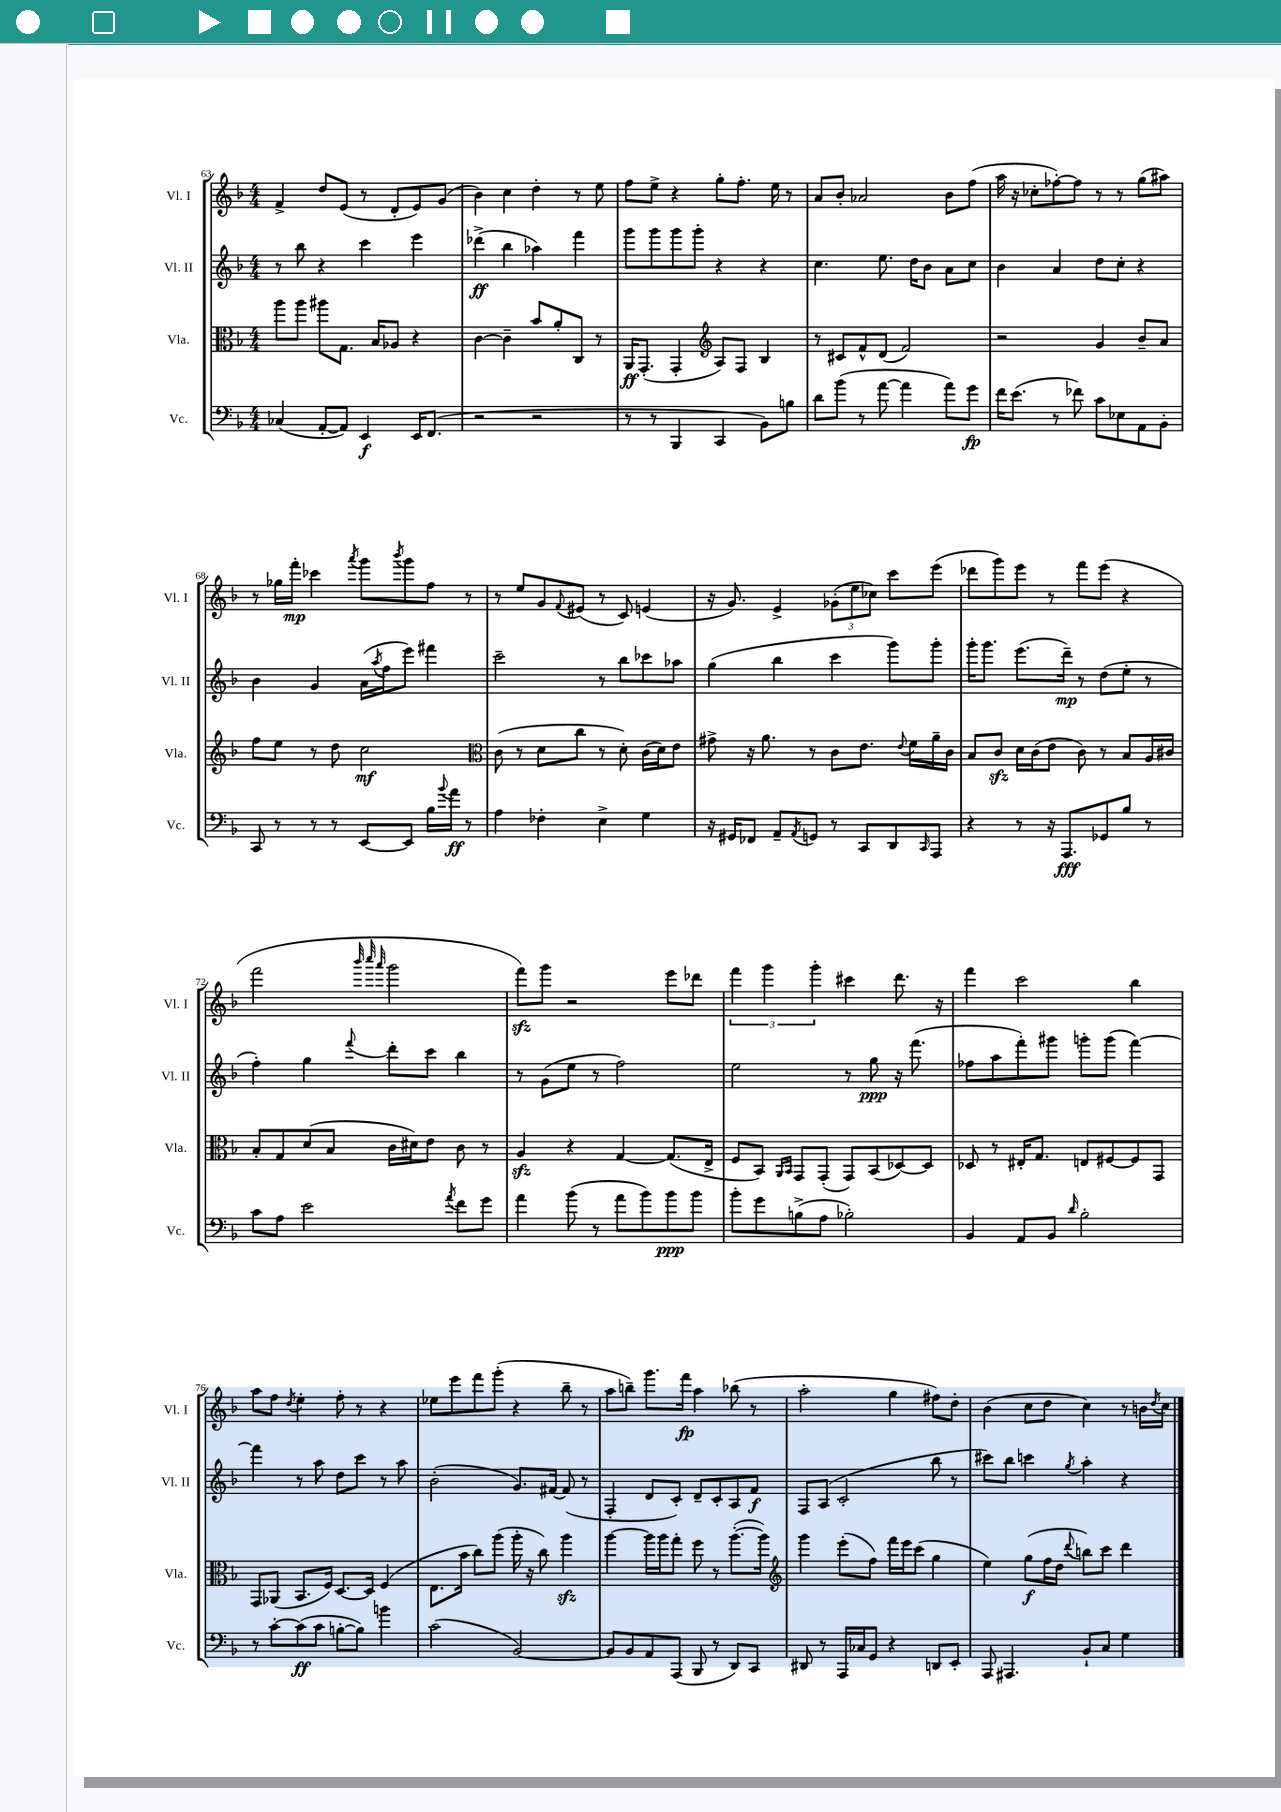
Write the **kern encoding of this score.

**kern	**dynam	**kern	**dynam	**kern	**dynam	**kern	**dynam
*part4	*part4	*part3	*part3	*part2	*part2	*part1	*part1
*staff4	*staff4	*staff3	*staff3	*staff2	*staff2	*staff1	*staff1
*I"Vc.	*	*I"Vla.	*	*I"Vl. II	*	*I"Vl. I	*
*I'Vc.	*	*I'Vla.	*	*I'Vl. II	*	*I'Vl. I	*
*clefF4	*	*clefC3	*	*clefG2	*	*clefG2	*
*k[b-]	*	*k[b-]	*	*k[b-]	*	*k[b-]	*
*M4/4	*	*M4/4	*	*M4/4	*	*M4/4	*
=63	=63	=63	=63	=63	=63	=63	=63
(4C-X/	.	8aa\L	.	8r	.	4f^/	.
.	.	8aa\J	.	8bb-\	.	.	.
[8AA'/L	.	8aa#X\L	.	4r	.	8dd/L	.
8AA/J])	.	8.G\J	.	.	.	(8e/J	.
4EE/	f	.	.	4ccc\	.	8r	.
.	.	16B-/KL	.	.	.	.	.
.	.	8A-X/J	.	.	.	8d'/L	.
16EE/KL	.	4r	.	4eee\	.	8e/)	.
(8.FF/J	.	.	.	.	.	.	.
.	.	.	.	.	.	(8g/J	.
=64	=64	=64	=64	=64	=64	=64	=64
2r	.	[4c\	.	(4ddd-X^\	ff	4b-\)	.
.	.	4c~\]	.	4bb-\	.	4cc\	.
2r	.	8b-/L	.	4aa-X\)	.	4dd'\	.
.	.	8a'/	.	.	.	.	.
.	.	8C/J	.	4fff\	.	8r	.
.	.	8r	.	.	.	8ee\	.
=65	=65	=65	=65	=65	=65	=65	=65
8r	.	16AA/KL	ff	8ggg\L	.	8ff\L	.
.	.	(8.GG'/J	.	.	.	.	.
8r	.	.	.	8ggg\	.	8ee^\J	.
4BBB-/	.	4GG'/	.	8ggg\	.	4r	.
.	.	.	.	8ggg'\J	.	.	.
*	*	*clefG2	*	*	*	*	*
4CC/	.	8A/L)	.	4r	.	8gg'\L	.
.	.	8F/J	.	.	.	8.ff'\J	.
8BB-\L)	.	4B-/	.	4r	.	.	.
.	.	.	.	.	.	16ee\	.
8Bn\J	.	.	.	.	.	8r	.
=66	=66	=66	=66	=66	=66	=66	=66
8d\L	.	8r	.	4.cc\	.	8a/L	.
(8b-\J	.	8c#X/L	.	.	.	8b-'/J	.
8r	.	8f^^/	.	.	.	2a-X/	.
[8a\	.	(8d/J	.	8.ee\	.	.	.
4a\]	.	2f/)	.	.	.	.	.
.	.	.	.	16dd\KL	.	.	.
.	.	.	.	8b-\J	.	.	.
8a\L)	.	.	.	8a\L	.	8b-\L	.
8g\J	fp	.	.	8cc\J	.	(8ff\J	.
=67	=67	=67	=67	=67	=67	=67	=67
16f\KL	.	2r	.	4b-\	.	16aa\	.
(8.e\J	.	.	.	.	.	16r	.
.	.	.	.	.	.	8cc-X'\L	.
8r	.	.	.	4a/	.	[8ff-X'\)	.
8f-X\)	.	.	.	.	.	8ff-\J]	.
8c\L	.	4g/	.	8dd\L	.	8r	.
8E-X\	.	.	.	8cc'\J	.	8r	.
8AA\	.	8b-~/L	.	4r	.	(8gg\L	.
8BB-'\J	.	8a/J	.	.	.	8aa#X\J)	.
!!LO:LB:g=z
=68	=68	=68	=68	=68	=68	=68	=68
8CC/	.	8ff\L	.	4b-\	.	8r	.
8r	.	8ee\J	.	.	.	16gg-X\LL	.
.	.	.	.	.	.	16fff'\JJ	mp
8r	.	8r	.	4g/	.	4ccc-X\	.
8r	.	8dd\	.	.	.	.	.
.	.	.	.	.	.	8qaaa/	.
[8EE/L	.	2cc\	mf	(16a\LL	.	8ggg\L	.
.	.	.	.	8qaa/	.	.	.
.	.	.	.	16ff\J	.	.	.
.	.	.	.	.	.	8qbbb-/	.
8EE/J]	.	.	.	8eee\J)	.	8ggg\	.
16B-\LL	.	.	.	4fff#X\	.	8ff\J	.
8qqb-/	.	.	.	.	.	.	.
16a\JJ	ff	.	.	.	.	.	.
8r	.	.	.	.	.	8r	.
=69	=69	=69	=69	=69	=69	=69	=69
*	*	*clefC3	*	*	*	*	*
4A\	.	(8c\	.	2ccc~\	.	8r	.
.	.	8r	.	.	.	8ee/L	.
4F-X'\	.	8d\L	.	.	.	8g/	.
.	.	.	.	.	.	8qqf/	.
.	.	8cc\J	.	.	.	(8e#X/J	.
4E^\	.	8r	.	8r	.	8r	.
.	.	8d'\)	.	8bb-\L	.	8c/)	.
4G\	.	(16c\LL	.	8ccc-X\	.	(4en/	.
.	.	16d\J)	.	.	.	.	.
.	.	8e\J	.	8aa-X\J	.	.	.
=70	=70	=70	=70	=70	=70	=70	=70
16r	.	8g#X^\	.	(4gg\	.	16r	.
16GG#X/KL	.	.	.	.	.	8.g/)	.
8FF-X/J	.	16r	.	.	.	.	.
.	.	8.a\	.	.	.	.	.
8AA~/L	.	.	.	4bb-\	.	4e^/	.
8qAA/	.	.	.	.	.	.	.
8GGn/J	.	8r	.	.	.	.	.
8r	.	8c\L	.	4ccc\	.	(12g-X'\L	.
.	.	.	.	.	.	12ee\	.
8CC/L	.	8.e\J	.	.	.	.	.
.	.	.	.	.	.	12cc-X\J)	.
8DD/	.	.	.	8ggg\L)	.	8ccc\L	.
.	.	8qqe/	.	.	.	.	.
.	.	16f\LL	.	.	.	.	.
16qqCC/	.	.	.	.	.	.	.
8AAA/J	.	16a~\	.	8ggg'\J	.	(8eee\J	.
.	.	16c\JJ	.	.	.	.	.
=71	=71	=71	=71	=71	=71	=71	=71
4r	.	8B-/L	.	16ggg'\KL	.	8ddd-X\L	.
.	.	.	.	8.ggg\J	.	.	.
.	.	8czz/J	.	.	.	8ggg\)	.
8r	.	16d\LL	.	(8.eee\L	.	8eee\J	.
.	.	(16c\J	.	.	.	.	.
16r	.	8e\J	.	.	.	8r	.
8.AAA/L	fff	.	.	16ddd~\Jk)	mp	.	.
.	.	8c\)	.	8r	.	8fff\L	.
8GG-X/	.	8r	.	(8dd\L	.	(8eee\J	.
8B-/J	.	8B-/L	.	8ee'\J	.	4r	.
8r	.	16A/L	.	8r	.	.	.
.	.	16c#X/JJ	.	.	.	.	.
!!LO:LB:g=z
=72	=72	=72	=72	=72	=72	=72	=72
8c\L	.	8B-'/L	.	4ff'\)	.	2fff\	.
8A\J	.	8G/	.	.	.	.	.
2e\	.	(8d/	.	4gg\	.	.	.
.	.	8B-/J	.	.	.	.	.
.	.	.	.	.	.	32qqbbb-/	.
.	.	.	.	.	.	32qqcccc/	.
.	.	.	.	8qqfff/	.	32qqaaa/	.
.	.	16c\LL	.	8ddd'\L	.	2ggg\	.
.	.	16d#X\J)	.	.	.	.	.
.	.	8e\J	.	8ccc\J	.	.	.
8qa/	.	.	.	.	.	.	.
8f\L	.	8c\	.	4bb-\	.	.	.
8g\J	.	8r	.	.	.	.	.
=73	=73	=73	=73	=73	=73	=73	=73
4a\	.	4Azz/	.	8r	.	8fffzz\L)	.
.	.	.	.	(8g\L	.	8ggg\J	.
(8b-\	.	4r	.	8ee\J	.	2r	.
8r	.	.	.	8r	.	.	.
8a\L	.	[4G/	.	2ff\)	.	.	.
8b-\)	.	.	.	.	.	.	.
8b-\	ppp	(8.G/L]	.	.	.	8eee\L	.
8b-\J	.	.	.	.	.	8ddd-X\J	.
.	.	16E^/Jk	.	.	.	.	.
=74	=74	=74	=74	=74	=74	=74	=74
8b-'\L	.	8F/L	.	2ee\	.	6fff\	.
8g\	.	8BB-/J)	.	.	.	.	.
.	.	.	.	.	.	6ggg\	.
.	.	16qqAA/LL	.	.	.	.	.
.	.	16qqBB-/JJ	.	.	.	.	.
(8Bn^\	.	8GG/L	.	.	.	.	.
.	.	.	.	.	.	6ggg'\	.
8A\J	.	(8GG'/J	.	.	.	.	.
2B-X'\)	.	8GG/L)	.	8r	.	4ccc#X\	.
.	.	(8BB-/	.	8gg\	ppp	.	.
.	.	[8D-X/)	.	16r	.	8.ddd\	.
.	.	.	.	(8.fff\	.	.	.
.	.	8D-/J]	.	.	.	.	.
.	.	.	.	.	.	16r	.
=75	=75	=75	=75	=75	=75	=75	=75
4BB-/	.	8D-X/	.	8ff-X\L	.	4fff\	.
.	.	8r	.	8aa\	.	.	.
8AA/L	.	16E#X'/KL	.	8fff'\)	.	2ccc\	.
.	.	8.G/J	.	.	.	.	.
8BB-/J	.	.	.	8ggg#X\J	.	.	.
16qqd/	.	.	.	.	.	.	.
2B-'\	.	8En/L	.	8gggn'\L	.	.	.
.	.	[8F#X/	.	(8ggg\J	.	.	.
.	.	8F#/]	.	[4fff\)	.	4bb-\	.
.	.	8GG/J	.	.	.	.	.
!!LO:LB:g=z
=76	=76	=76	=76	=76	=76	=76	=76
8r	.	8GG/L	.	4fff\]	.	8aa\L	.
[8c'\L	.	(8AA-X/J	.	.	.	8ff\J	.
.	.	.	.	.	.	8qdd/	.
(8c\]	ff	8.BB-/L	.	8r	.	4ee'\	.
8c\J	.	.	.	8aa\	.	.	.
.	.	16F/Jk)	.	.	.	.	.
[8Bn'\L	.	[8.D/L	.	8dd\L	.	8ff'\	.
8B\J])	.	.	.	8ccc\J	.	8r	.
.	.	16D/Jk]	.	.	.	.	.
4bn\	.	(4F/	.	8r	.	4r	.
.	.	.	.	8aa\	.	.	.
=77	=77	=77	=77	=77	=77	=77	=77
(2c\	.	8.E\L	.	(2b-'\	.	8ee-X\L	.
.	.	.	.	.	.	8eee\	.
.	.	16b-\Jk	.	.	.	.	.
.	.	8cc\L)	.	.	.	8fff\	.
.	.	(8aa\J	.	.	.	(8ggg'\J	.
[2BB-/)	.	16aa'\	.	8.g/L)	.	4r	.
.	.	16r	.	.	.	.	.
.	.	8cc\)	.	.	.	.	.
.	.	.	.	[16f#X/Jk	.	.	.
.	.	4aazz\	.	(8f#/]	.	8bb-~\	.
.	.	.	.	8r	.	8r	.
=78	=78	=78	=78	=78	=78	=78	=78
8BB-/L]	.	[4aa\	.	4F'/	.	8aa\L	.
8BB-/	.	.	.	.	.	8bbn~\J)	.
8AA/	.	16aa\LL]	.	8d/L	.	8.ggg\L	.
.	.	16aa\J	.	.	.	.	.
(8AAA/J	.	8gg'\J	.	8c'/J)	.	.	.
.	.	.	.	.	.	16fff\Jk	fp
8BBB-/	.	8ff\	.	8d~/L	.	4aa\	.
8r	.	8r	.	8c'/	.	.	.
8DD/L)	.	([8.aa'\L	.	8A/	.	(8bb-X\	.
8CC/J	.	.	.	8f/J	f	8r	.
.	.	16aa\Jk])	.	.	.	.	.
=79	=79	=79	=79	=79	=79	=79	=79
*	*	*clefG2	*	*	*	*	*
8DD#X/	.	4ggg\	.	8F/L	.	2aa'\	.
8r	.	.	.	(8A/J	.	.	.
16AAA/LL	.	(8eee'\L	.	2c'/	.	.	.
16C-X/J	.	.	.	.	.	.	.
8GG/J	.	8ff\J)	.	.	.	.	.
4r	.	16fff\LL	.	.	.	4gg\	.
.	.	16eee\J	.	.	.	.	.
.	.	(8ccc\J	.	.	.	.	.
8DDn/L	.	4gg\	.	8bb-\	.	8ff#X\L)	.
8EE'/J	.	.	.	8r	.	8dd'\J	.
=80	=80	=80	=80	=80	=80	=80	=80
8AAA/	.	4ee\)	.	8ccc#X\L)	.	(4b-\	.
4.AAA#X/	.	.	.	8bb-\J	.	.	.
.	.	(8gg\L	f	4cccn\	.	8cc\L	.
.	.	16ff\L	.	.	.	8dd\J	.
.	.	16dd\JJ	.	.	.	.	.
.	.	8qqddd/	.	8qgg/	.	.	.
8BB-`/L	.	8bbn\L)	.	4aa'\	.	4cc\)	.
8C/J	.	8ccc\J	.	.	.	.	.
4G\	.	4ddd\	.	4r	.	8r	.
.	.	.	.	.	.	16bn\LL	.
.	.	.	.	.	.	8qdd/	.
.	.	.	.	.	.	16cc\JJ	.
==	==	==	==	==	==	==	==
*-	*-	*-	*-	*-	*-	*-	*-
